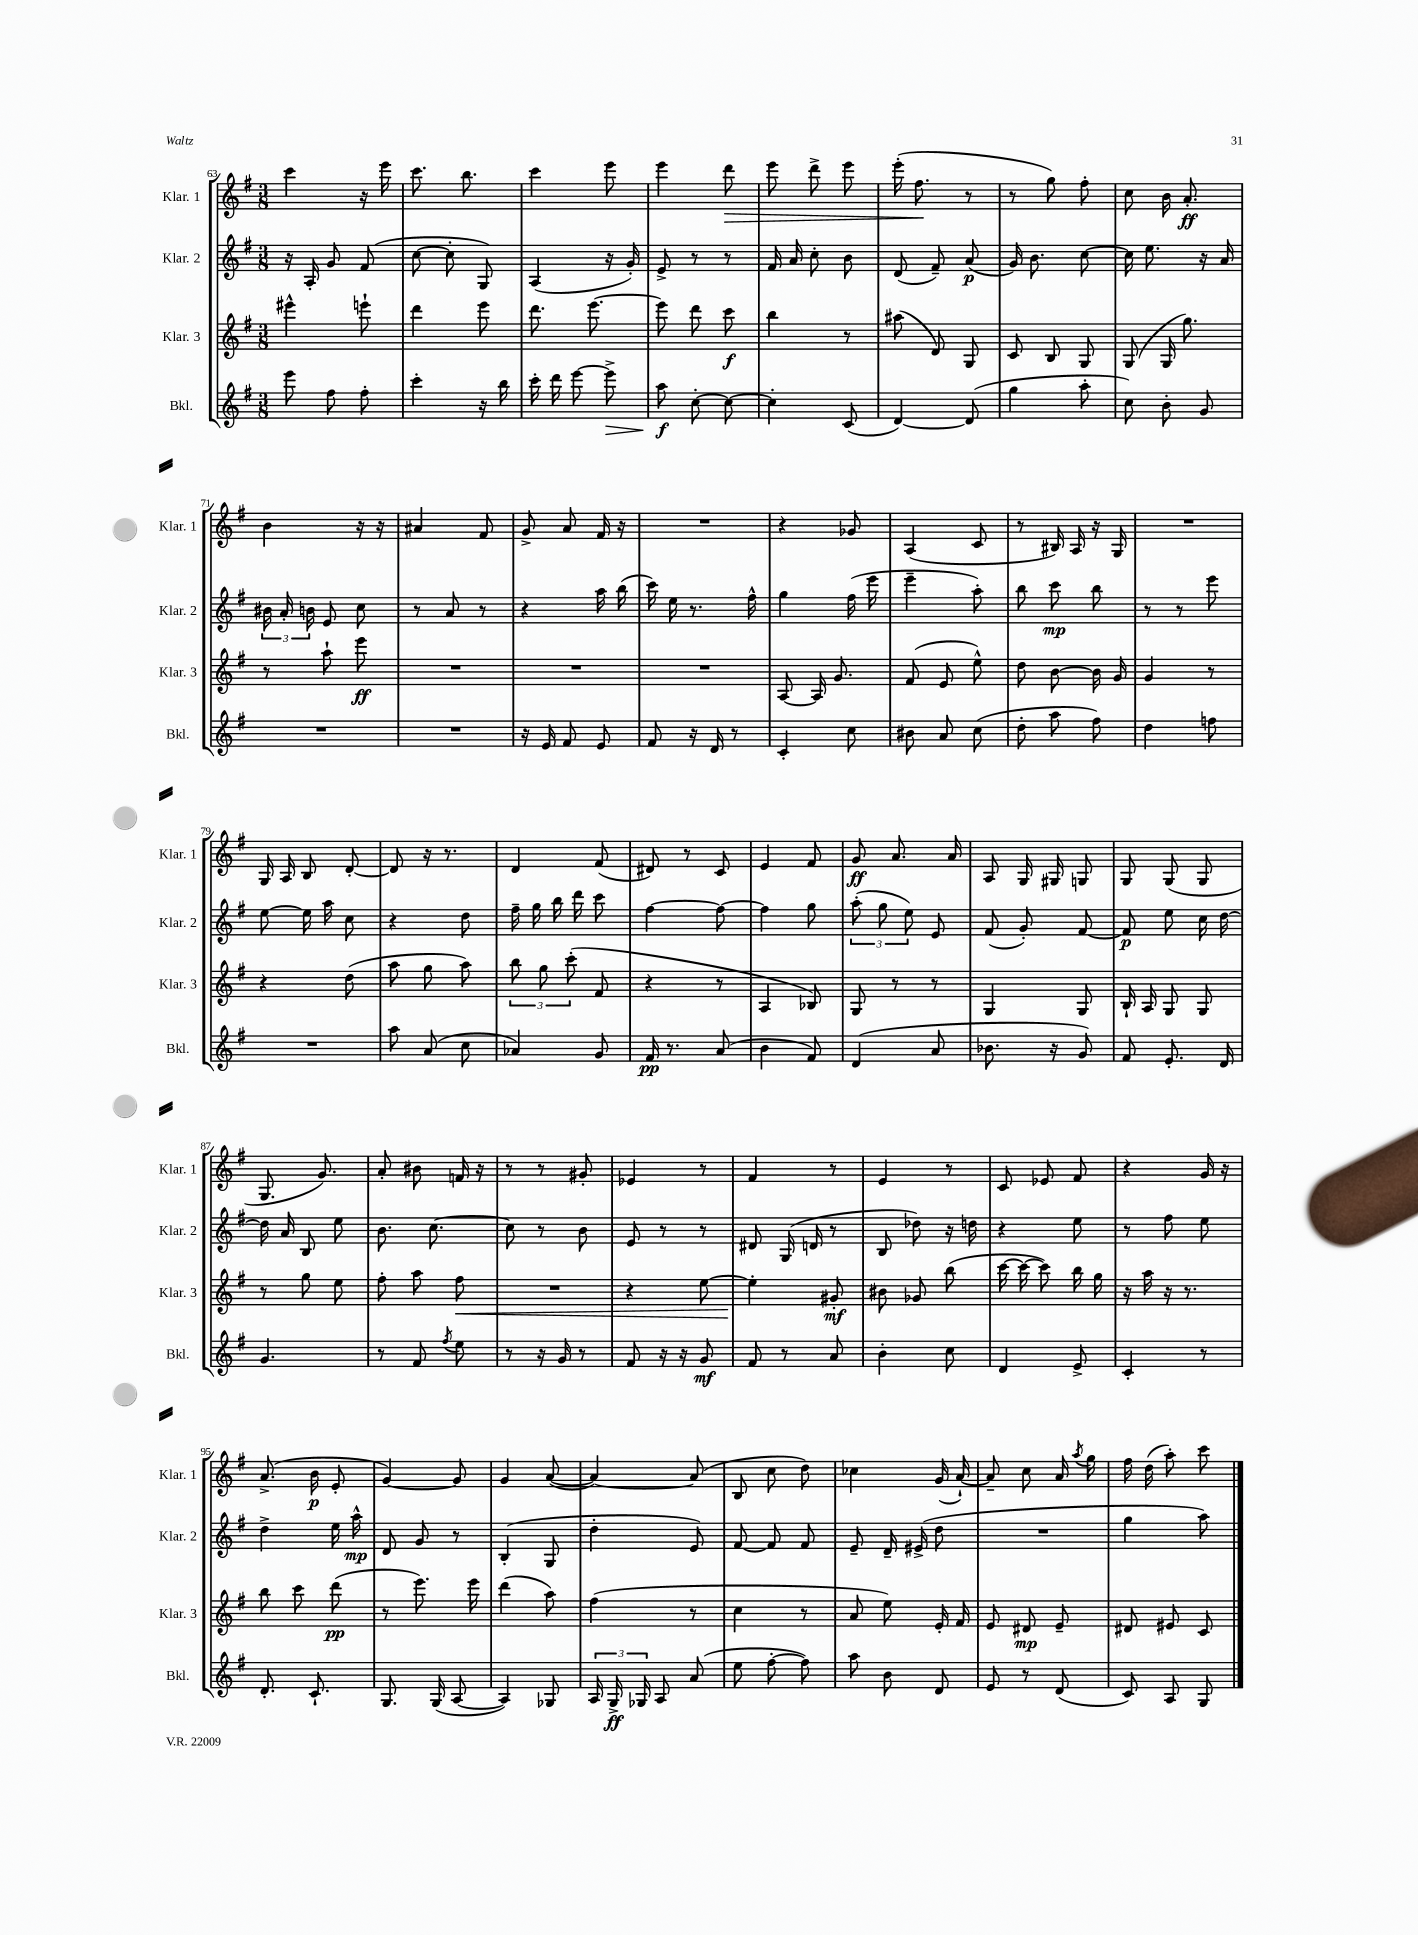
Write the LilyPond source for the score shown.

<<
\new StaffGroup <<
\new Staff = "s0" \with { instrumentName = "Klar. 1" shortInstrumentName = "Klar. 1" } {
    \clef treble \key g \major \numericTimeSignature \time 3/8
    \autoBeamOff c'''4 r16 e'''16 |
    c'''8. b''8. |
    c'''4 e'''8 |
    e'''4 d'''8\> |
    e'''8 d'''8-> e'''8 |
    e'''16-.( fis''8.\! r8 |
    r8 g''8) fis''8-. |
    c''8 b'16 a'8.-.\ff |
    b'4 r16 r16 |
    ais'4 fis'8 |
    g'8-> a'8 fis'16 r16 |
    R4. |
    r4 ges'8 |
    a4( c'8 |
    r8 bis16) a16 r16 g16 |
    R4. |
    g16 a16 b8 d'8~-. |
    d'8 r16 r8. |
    d'4 fis'8( |
    dis'8) r8 c'8 |
    e'4 fis'8 |
    g'8\ff a'8. a'16 |
    a8 g16 gis16 g8 |
    g8 g8( g8 |
    g8. g'8.) |
    a'8-. bis'8 f'16 r16 |
    r8 r8 gis'8-. |
    ees'4 r8 |
    fis'4 r8 |
    e'4 r8 |
    c'8 ees'8 fis'8 |
    r4 g'16 r16 |
    a'8.->( b'16\p e'8-. |
    g'4~) g'8 |
    g'4 a'8~( |
    a'4~) a'8( |
    b8 c''8 d''8) |
    ces''4 g'16( a'16~-!) |
    a'8-- c''8 a'16 \acciaccatura { a''8 } g''16 |
    fis''16 d''16( a''8-.) c'''8 \bar "|." |
}
\new Staff = "s1" \with { instrumentName = "Klar. 2" shortInstrumentName = "Klar. 2" } {
    \clef treble \key g \major \numericTimeSignature \time 3/8
    \autoBeamOff r16 a16-. g'8 fis'8( |
    c''8~ c''8-. g8) |
    a4( r16 g'16-.) |
    e'8-> r8 r8 |
    fis'16 a'16 c''8-. b'8 |
    d'8( fis'8--) a'8\p( |
    g'16) b'8. c''8~ |
    c''16 e''8. r16 a'16 |
    \tuplet 3/2 { bis'16 a'16-. b'16 } e'8 c''8 |
    r8 a'8 r8 |
    r4 a''16 b''16( |
    c'''16) e''16 r8. fis''16-^ |
    g''4 fis''16( e'''16 |
    e'''4-- a''8-.) |
    b''8 c'''8\mp b''8 |
    r8 r8 e'''8 |
    e''8~ e''16 a''16 c''8 |
    r4 d''8 |
    fis''16-- g''16 b''16 d'''16 c'''8 |
    fis''4~ fis''8~ |
    fis''4 g''8 |
    \tuplet 3/2 { a''8-.( g''8 e''8) } e'8 |
    fis'8( g'8-.) fis'8~ |
    fis'8\p e''8 c''16 d''16~ |
    d''16 a'16 b8 e''8 |
    b'8. c''8.~ |
    c''8 r8 b'8 |
    e'8 r8 r8 |
    dis'8 g16( d'16 r8 |
    b8 des''8) r16 d''16 |
    r4 e''8 |
    r8 fis''8 e''8 |
    d''4-> e''16 a''16-^\mp |
    d'8 g'8 r8 |
    b4-.( g8 |
    d''4-. e'8) |
    fis'8~ fis'8 fis'8 |
    e'8-- d'16-- eis'16->( d''8 |
    R4. |
    g''4 a''8) \bar "|." |
}
\new Staff = "s2" \with { instrumentName = "Klar. 3" shortInstrumentName = "Klar. 3" } {
    \clef treble \key g \major \numericTimeSignature \time 3/8
    \autoBeamOff eis'''4-^ e'''8-! |
    d'''4 e'''8 |
    d'''8. e'''8.~ |
    e'''8 d'''8 c'''8\f |
    b''4 r8 |
    ais''8( d'8) g8 |
    c'8 b8 g8 |
    g8( g16 g''8.) |
    r8 a''8-! e'''8\ff |
    R4. |
    R4. |
    R4. |
    a8~ a16 g'8. |
    fis'8( e'8 e''8-^) |
    d''8 b'8~ b'16 g'16 |
    g'4 r8 |
    r4 d''8( |
    a''8 g''8 a''8) |
    \tuplet 3/2 { b''8 g''8 c'''8-.( } fis'8 |
    r4 r8 |
    a4 bes8) |
    g8 r8 r8 |
    g4 g8 |
    b16-! a16 g8 g8 |
    r8 g''8 e''8 |
    fis''8-. a''8 fis''8\< |
    R4. |
    r4 e''8~ |
    e''4-.\! gis'8-.\mf |
    bis'8 ges'8 b''8( |
    c'''16~ c'''16~ c'''8) b''16 g''16 |
    r16 a''16 r16 r8. |
    b''8 c'''8 d'''8\pp( |
    r8 e'''8.) e'''16 |
    d'''4( a''8) |
    fis''4( r8 |
    c''4 r8 |
    a'8 e''8) e'16-. fis'16 |
    e'8 dis'8\mp e'8-- |
    dis'8 eis'8 c'8 \bar "|." |
}
\new Staff = "s3" \with { instrumentName = "Bkl." shortInstrumentName = "Bkl." } {
    \clef treble \key g \major \numericTimeSignature \time 3/8
    \autoBeamOff e'''8 fis''8 fis''8-. |
    c'''4-. r16 b''16 |
    c'''16-. d'''16 e'''8~ e'''8->\> |
    a''8\f\! c''8~-. c''8~ |
    c''4-. c'8( |
    d'4~) d'8( |
    g''4 a''8-. |
    c''8) b'8-. g'8 |
    R4. |
    R4. |
    r16 e'16 fis'8 e'8 |
    fis'8 r16 d'16 r8 |
    c'4-. c''8 |
    bis'8 a'8 c''8( |
    d''8-. a''8 fis''8) |
    d''4 f''8 |
    R4. |
    a''8 a'8( c''8 |
    aes'4) g'8 |
    fis'16\pp r8. a'8( |
    b'4 fis'8) |
    d'4( a'8 |
    bes'8. r16 g'8) |
    fis'8 e'8.-. d'16 |
    g'4. |
    r8 fis'8 \acciaccatura { fis''8 } e''8 |
    r8 r16 g'16 r8 |
    fis'8 r16 r16 g'8\mf |
    fis'8 r8 a'8 |
    b'4-. c''8 |
    d'4 e'8-> |
    c'4-. r8 |
    d'8.-. c'8.-! |
    g8. g16( a8~ |
    a4) ges8 |
    \tuplet 3/2 { a16 g16->\ff ges16 } a8 a'8( |
    e''8 fis''8~-. fis''8) |
    a''8 b'8 d'8 |
    e'8 r8 d'8( |
    c'8) a8 g8 \bar "|." |
}
>>
>>
\layout { \context { \Score currentBarNumber = #63 } }
